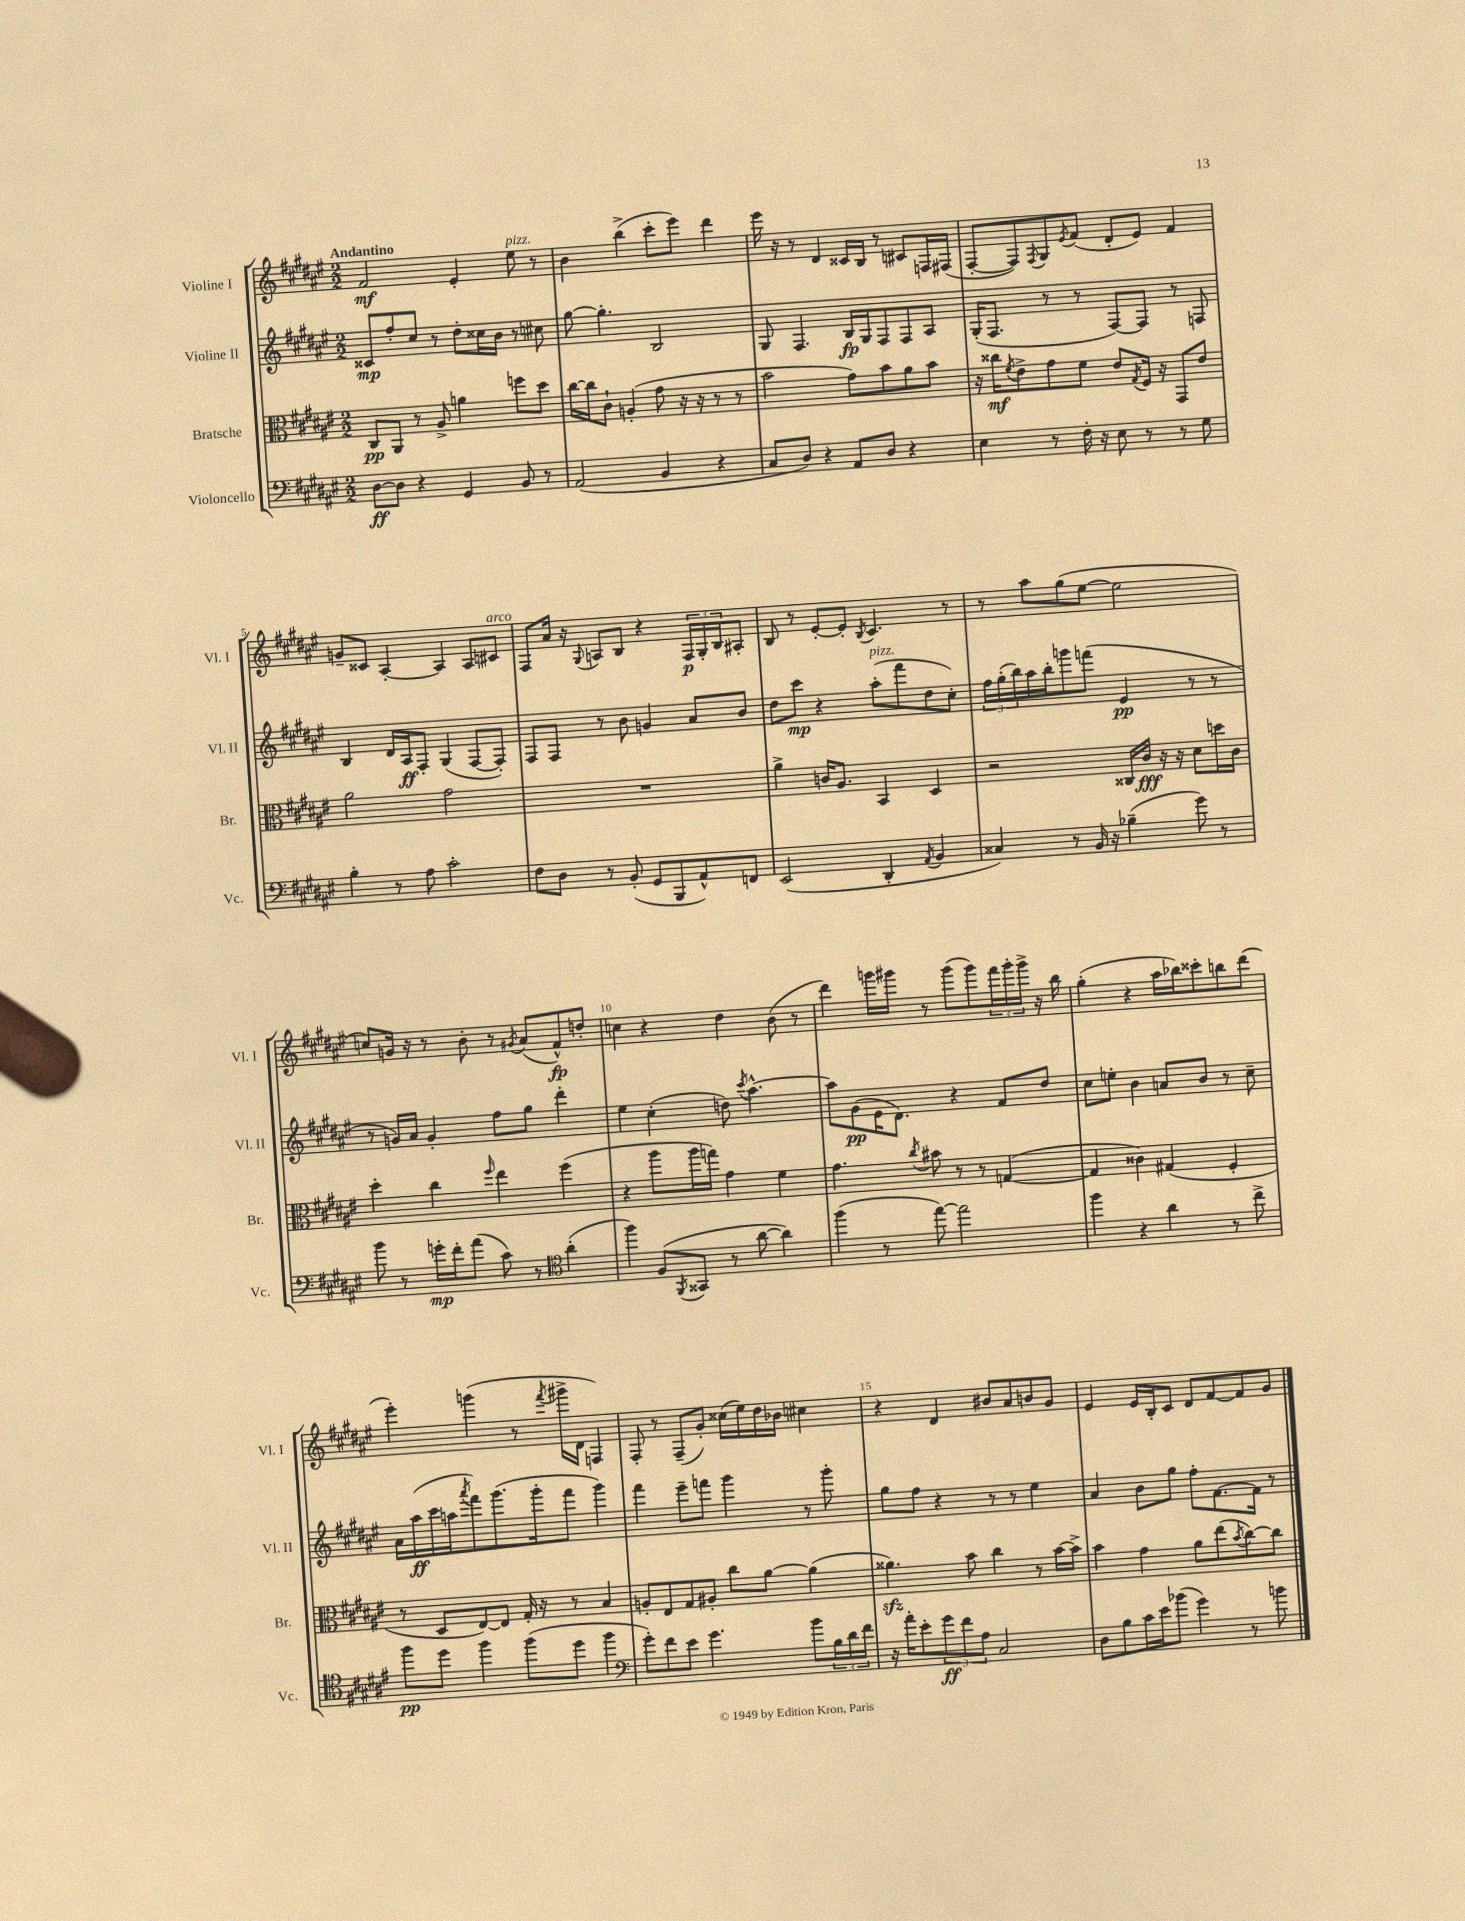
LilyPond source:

<<
\new StaffGroup <<
\new Staff = "s0" \with { instrumentName = "Violine I" shortInstrumentName = "Vl. I" } {
    \clef treble \key fis \major \numericTimeSignature \time 2/2 \tempo "Andantino"
    fis'2\mf eis'4-. eis''8^\markup { \italic "pizz." } r8 |
    b'4 b''4->( cis'''8-. eis'''8) dis'''4 |
    eis'''16 r16 r8 dis'4 cisis'16 b16 r8 cis'8 f16 fis16( |
    fis8~-. fis8) \acciaccatura { fis8 } gis8 \acciaccatura { eis'8 } fis'8( dis'8-. eis'8) fis'4 |
    g'8-- cisis'8 ais4~-. ais4 ais8 cis'8^\markup { \italic "arco" } |
    fis8 ais'16 r16 \appoggiatura { gis8 } a8 b8 r4 \tuplet 3/2 { fis16\p gis16-. b16 } ais8-. |
    b8 r8 eis'8~-. eis'8-. \acciaccatura { b8 } cis'4. r8 |
    r8 ais''8 gis''8( eis''8~ eis''2 |
    c''8) g'16 r16 r8 b'8-. r8 \acciaccatura { gis'8 } ais'8( fis'8-^\fp) d''8-. |
    c''4 r4 dis''4 b'8( r8 |
    dis'''4) g'''16 gis'''16 r8 gis'''8( gis'''8) \tuplet 3/2 { fis'''16 gis'''16-. gis'''16-> } r16 b''16 |
    gis''4-.( r4 ais''16 bes''16) cisis'''8-. b''8 dis'''8( |
    eis'''4-.) g'''4( r8 \acciaccatura { fis'''8 } gis'''16-> dis'16 f4) |
    fis8-. r8 fis8--( gis'8-.) cisis''16( eis''16) dis''16 bes'16 cis''4 |
    r4 dis'4 bis'8 ais'8 b'8 gis'8 |
    eis'4 eis'16 b16-. cis'8 dis'8 fis'8~ fis'8 gis'8 \bar "|." |
}
\new Staff = "s1" \with { instrumentName = "Violine II" shortInstrumentName = "Vl. II" } {
    \clef treble \key fis \major \numericTimeSignature \time 2/2
    cisis'8\mp fis''8-. cis''8 r8 dis''8-. cisis''16 b'16 r8 cis''8 |
    gis''8~ gis''4.-. b2 |
    gis8 fis4. b16\fp gis16 fis8 fis8 ais8 |
    gis16-.( fis8. r8 r8 fis8~) fis8 r8 f8 |
    b4 dis'16 ais16\ff fis8-. gis4( fis8~ fis8-.) |
    fis8 fis8 r8 b'8 g'4 ais'8 b'8 |
    dis''8 cis'''8\mp r4 ais''8-.^\markup { \italic "pizz." }( fis'''8 dis''8 cis''8-.) |
    \tuplet 3/2 { fis''16 gis''16-.( b''16) } ais''16 b''16-. g'''8 f'''8( eis'4\pp r8 r8 |
    r8 g'16) ais'16 g'4-. fis''8 gis''8 dis'''4-. |
    eis''4 cis''4-.( d''8) \acciaccatura { cis'''8 } ais''4.~-^ |
    ais''8 gis'8\pp( eis'16 dis'8.) r4 fis'8 dis''8 |
    cis''8 e''8-. b'4 a'8 b'8 r8 cis''8-- |
    ais'16 ais''16\ff( cis'''16 a''16 \acciaccatura { ais'''8 } fis'''8) gis'''8.( gis'''16-. fis'''8 gis'''4) |
    fis'''4 eis'''8-- f'''8 gis'''4 r8 gis'''8-. |
    gis''8 fis''8 r4 r8 r8 eis''4 |
    ais'4 b'8 gis''8 fis''8-. fis'8.~ fis'16 r8 \bar "|." |
}
\new Staff = "s2" \with { instrumentName = "Bratsche" shortInstrumentName = "Br." } {
    \clef alto \key fis \major \numericTimeSignature \time 2/2
    cis8\pp ais,8 r8 ais8-> a'4 f''8 dis''8 |
    cis''16~ cis''16 cis'8-! a4-.( gis'8 r16 r16 r8 r8 |
    b'2 gis'8) b'8 ais'8 b'8 |
    r16 cisis''16\mf \acciaccatura { fis'8 } eis'8-> gis'8 fis'8 eis'8 \acciaccatura { gis8 } fis16 r16 gis,8 eis'8 |
    ais'2 gis'2 |
    R1 |
    ais'4-> c'16 ais8. b,4 dis4 |
    r2 cisis16 cis'16\fff r16 r16 dis'8 d''16 cis'16 |
    dis''4-. cis''4 \grace { fis''16 } eis''4 fis''4( |
    r4 ais''8 ais''16 g''16) gis'4 fis'4 |
    gis'4. \acciaccatura { cis''8 } bis'8 r8 r8 g4~( |
    g4 cisis'4) gis4( fis4-. |
    r8 dis8 eis8~) eis8 gis16-. r16 r8 b4 |
    a8-. eis8 gis8 ais8-. cis''8 ais'8~ ais'4( |
    aisis'4.\sfz) b'8 cis''4 r8 b'16~ b'16-> |
    b'4 gis'4 ais'8 eis''8( \acciaccatura { b'8 } cis''8~) cis''8 \bar "|." |
}
\new Staff = "s3" \with { instrumentName = "Violoncello" shortInstrumentName = "Vc." } {
    \clef bass \key fis \major \numericTimeSignature \time 2/2
    dis8~\ff dis8 r4 gis,4 b,8 r8 |
    ais,2( b,4 r4 |
    cis8 dis8) r4 ais,8 dis8 r4 |
    eis4 r8 fis16-. r16 eis8 r8 r8 gis8 |
    b4-. r8 ais8 cis'2-. |
    fis8 dis8 r8 b,8-.( gis,8 b,,8 ais,8-^) f,8 |
    eis,2( dis,4-. \acciaccatura { ais,8 } b,4 |
    cisis4) r8 b,16 r16 bes4--( gis'8) r8 |
    b'8 r8 g'16-.\mp fis'16-. ais'8( cis'8) r8 \clef tenor ais'4-.( |
    fis''4) fis8( \acciaccatura { fis,8 } gisis,8 r8 ais'8~ ais'4) |
    fis''4( r8 eis''8~) eis''2 |
    fis''4 r4 ais'4 r8 cis''8-> |
    fis''8\pp dis''8 fis''4 fis''8( dis''8 fis''4 |
    \clef bass gis'8-.) fis'8 eis'8 gis'4. b'8 \tuplet 3/2 { b16 dis'16 fis'16 } |
    r16 ais'16-. eis'8-. \tuplet 3/2 { gis'8\ff fis'8 ais8 } cis2 |
    dis8 b8 cis'16 eis'16 bes'8( gis'4) r8 b'8 \bar "|." |
}
>>
>>
\layout { \context { \Score \override BarNumber.break-visibility = ##(#f #t #t) barNumberVisibility = #(every-nth-bar-number-visible 5) } }
